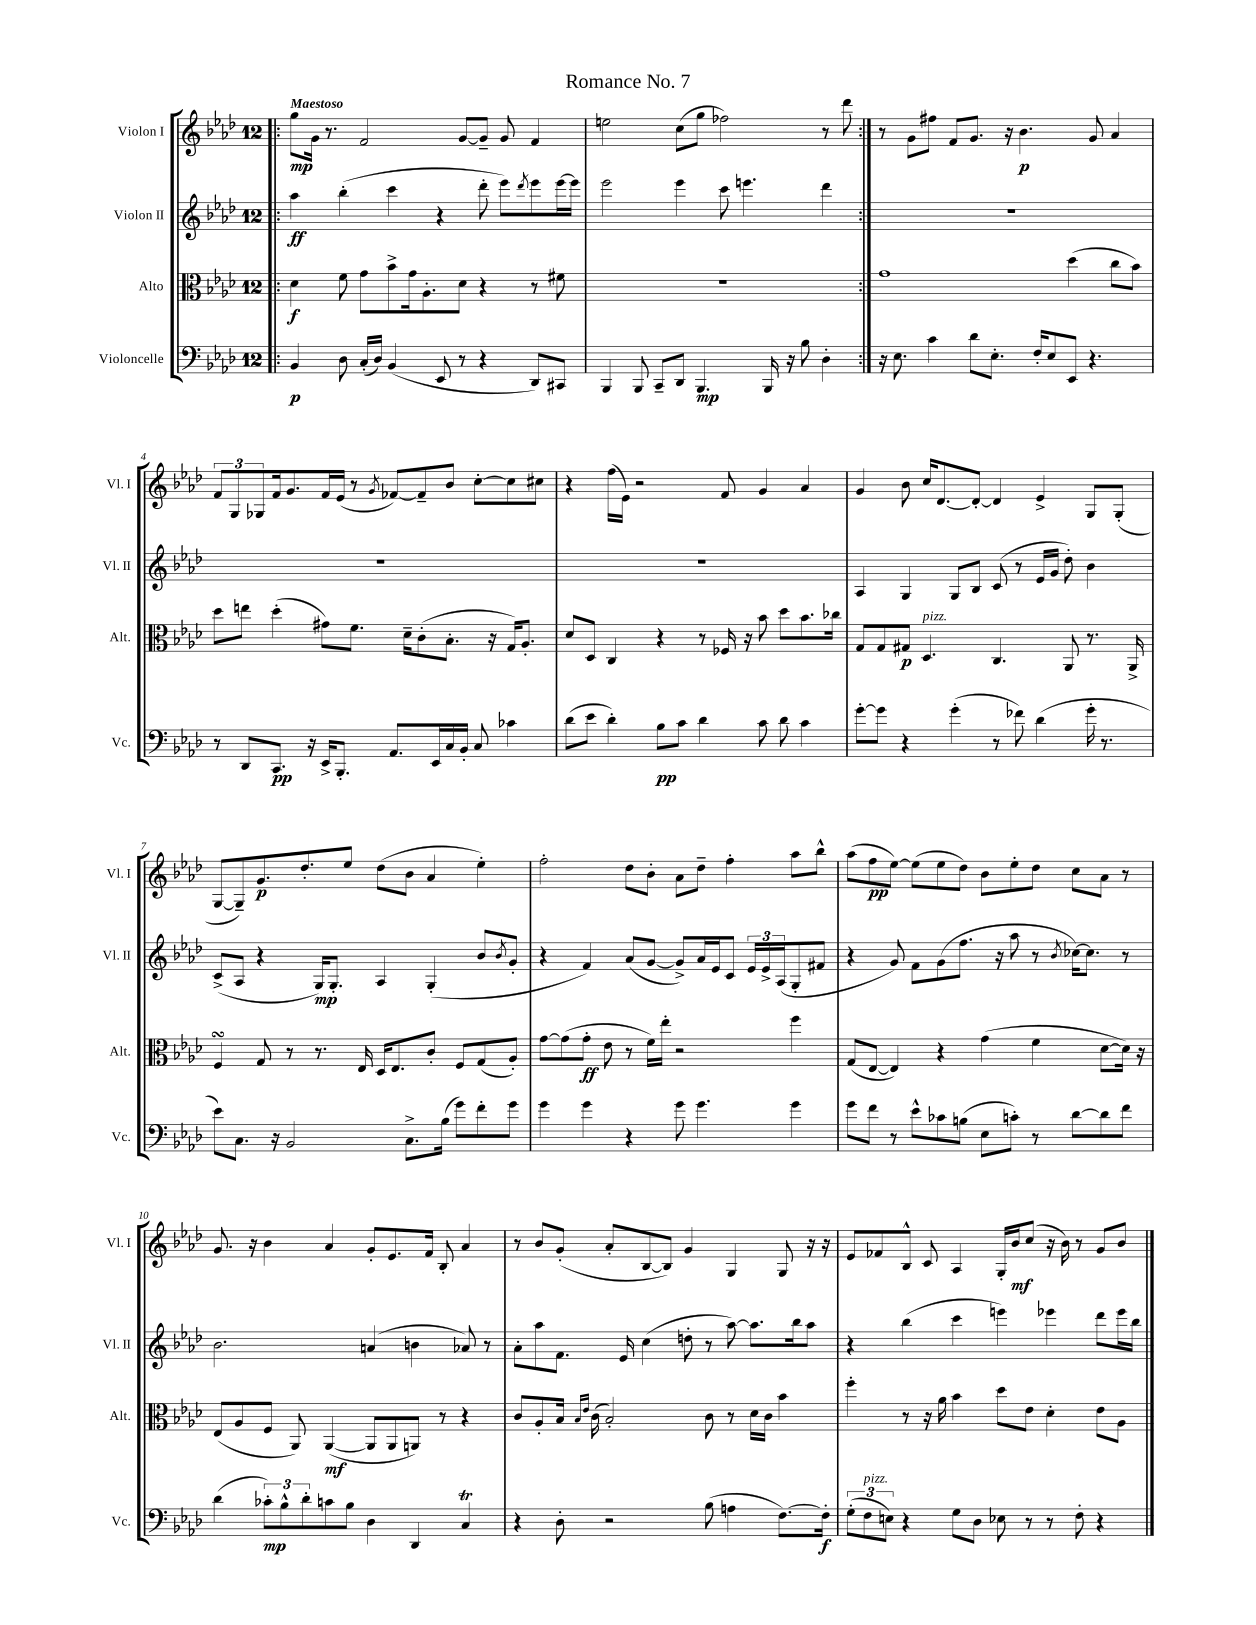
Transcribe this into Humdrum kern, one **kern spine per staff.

**kern	**dynam	**kern	**dynam	**kern	**dynam	**kern	**dynam
*part4	*part4	*part3	*part3	*part2	*part2	*part1	*part1
*staff4	*staff4	*staff3	*staff3	*staff2	*staff2	*staff1	*staff1
*I"Violoncelle	*	*I"Alto	*	*I"Violon II	*	*I"Violon I	*
*I'Vc.	*	*I'Alt.	*	*I'Vl. II	*	*I'Vl. I	*
*clefF4	*	*clefC3	*	*clefG2	*	*clefG2	*
*k[b-e-a-d-]	*	*k[b-e-a-d-]	*	*k[b-e-a-d-]	*	*k[b-e-a-d-]	*
*M12/8	*	*M12/8	*	*M12/8	*	*M12/8	*
=1!|:	=1!|:	=1!|:	=1!|:	=1!|:	=1!|:	=1!|:	=1!|:
!	!	!	!	!	!	!LO:TX:a:B:t=Maestoso	!
4BB-/	p	4d-\	f	4aa-\	ff	8gg\L	mp
.	.	.	.	.	.	16g\Jk	.
.	.	.	.	.	.	8.r	.
8D-\	.	8f\	.	(4bb-'\	.	.	.
(16C'/LL	.	8g\L	.	.	.	2f/	.
16D-/JJ)	.	.	.	.	.	.	.
(4BB-/	.	8b-^\	.	4ccc\	.	.	.
.	.	16g\k	.	.	.	.	.
.	.	8.A-'\	.	.	.	.	.
8EE-/	.	.	.	4r	.	.	.
8r	.	8d-\J	.	.	.	[8g/L	.
4r	.	4r	.	8ddd-'\	.	8g~/J]	.
.	.	.	.	8eee-\L)	.	8g/	.
.	.	.	.	8qddd-/	.	.	.
8DD-/L)	.	8r	.	8eee-\	.	4f/	.
8CC#X/J	.	8f#X\	.	[16eee-\L	.	.	.
.	.	.	.	16eee-\JJ]	.	.	.
=2	=2	=2	=2	=2	=2	=2	=2
4BBB-/	.	1.r	.	2eee-\	.	2een\	.
8BBB-/	.	.	.	.	.	.	.
8CC~/L	.	.	.	.	.	.	.
8DD-/J	.	.	.	4eee-\	.	(8cc\L	.
4.BBB-/	mp	.	.	.	.	8gg\J	.
.	.	.	.	8ccc\	.	2ff-X\)	.
.	.	.	.	4.eeen\	.	.	.
16BBB-/	.	.	.	.	.	.	.
16r	.	.	.	.	.	.	.
8B-\	.	.	.	.	.	.	.
4D-'\	.	.	.	4ddd-\	.	8r	.
.	.	.	.	.	.	8ddd-\	.
=3:|!	=3:|!	=3:|!	=3:|!	=3:|!	=3:|!	=3:|!	=3:|!
16r	.	1g	.	1.r	.	8r	.
8.E-\	.	.	.	.	.	.	.
.	.	.	.	.	.	8g\L	.
4c\	.	.	.	.	.	8ff#X\J	.
.	.	.	.	.	.	8f/L	.
8d-\L	.	.	.	.	.	8.g/J	.
8.E-'\J	.	.	.	.	.	.	.
.	.	.	.	.	.	16r	.
.	.	.	.	.	.	4.b-\	p
16F'/KL	.	.	.	.	.	.	.
8E-/	.	.	.	.	.	.	.
8EE-/J	.	(4dd-\	.	.	.	.	.
4.r	.	.	.	.	.	8g/	.
.	.	8cc\L	.	.	.	4a-/	.
.	.	8b-\J)	.	.	.	.	.
!!LO:LB:g=z
=4	=4	=4	=4	=4	=4	=4	=4
8r	.	8dd-\L	.	1.r	.	12f/L	.
.	.	.	.	.	.	12G/	.
8DD-/L	.	8een\J	.	.	.	.	.
.	.	.	.	.	.	12G-X/	.
8.CC/J	pp	(4dd-'\	.	.	.	16f/k	.
.	.	.	.	.	.	8.g/	.
16r	.	.	.	.	.	.	.
16EE-^/KL	.	8g#X\L)	.	.	.	16f/L	.
8.BBB-'/J	.	.	.	.	.	(16e-/JJ	.
.	.	8.f\J	.	.	.	8r	.
.	.	.	.	.	.	8qg/	.
8.AA-/L	.	.	.	.	.	[8f-X/L)	.
.	.	16d-~\KL	.	.	.	.	.
.	.	(8c'\	.	.	.	8f-~/]	.
16EE-/L	.	.	.	.	.	.	.
16C/	.	8.B-'\J	.	.	.	8b-/J	.
16BB-'/JJ	.	.	.	.	.	.	.
8C/	.	.	.	.	.	[8cc'\L	.
.	.	16r	.	.	.	.	.
4c-X\	.	16G/KL)	.	.	.	8cc\]	.
.	.	8.A-'/J	.	.	.	.	.
.	.	.	.	.	.	8cc#X\J	.
=5	=5	=5	=5	=5	=5	=5	=5
(8d-\L	.	8d-/L	.	1.r	.	4r	.
8e-\J	.	8D-/J	.	.	.	.	.
4d-'\)	.	4C/	.	.	.	(16ff\LL	.
.	.	.	.	.	.	16e-\JJ)	.
.	.	.	.	.	.	2r	.
8B-\L	pp	4r	.	.	.	.	.
8c\J	.	.	.	.	.	.	.
4d-\	.	8r	.	.	.	.	.
.	.	16F-X/	.	.	.	8f/	.
.	.	16r	.	.	.	.	.
8c\	.	8b-\	.	.	.	4g/	.
8d-\	.	8dd-\L	.	.	.	.	.
4c\	.	8.b-\	.	.	.	4a-/	.
.	.	16cc-X\Jk	.	.	.	.	.
=6	=6	=6	=6	=6	=6	=6	=6
[8g'\L	.	8G/L	.	4A-/	.	4g/	.
8g\J]	.	8G/	.	.	.	.	.
4r	.	8G#X/J	p	4G/	.	8b-\	.
!	!	!LO:TX:a:i:t=pizz.	!	!	!	!	!
.	.	4.D-/	.	.	.	16cc/KL	.
.	.	.	.	.	.	[8.d-/	.
(4g'\	.	.	.	8G/L	.	.	.
.	.	.	.	8B-/J	.	8d-'/J_	.
8r	.	4.C/	.	(8c/	.	4d-/]	.
8f-X\)	.	.	.	8r	.	.	.
(4d-\	.	.	.	16e-/LL	.	4e-^/	.
.	.	.	.	16g/JJ	.	.	.
.	.	8AA-/	.	8dd-'\)	.	.	.
16g'\	.	8.r	.	4b-\	.	8G/L	.
8.r	.	.	.	.	.	.	.
.	.	.	.	.	.	(8G'/J	.
.	.	16AA-^/	.	.	.	.	.
!!LO:LB:g=z
=7	=7	=7	=7	=7	=7	=7	=7
8e-\L)	.	4FsSSS/	.	(8c^/L	.	[8G/L	.
8.C\J	.	.	.	8A-/J	.	8G~/])	.
.	.	8G/	.	4r	.	8.g/	p
16r	.	.	.	.	.	.	.
2BB-/	.	8r	.	.	.	.	.
.	.	.	.	.	.	8.dd-'/	.
.	.	8.r	.	16G/KL)	mp	.	.
.	.	.	.	8.G'/J	.	.	.
.	.	.	.	.	.	8ee-/J	.
.	.	16E-/	.	.	.	.	.
.	.	16D-/KL	.	4A-/	.	(8dd-\L	.
.	.	8.E-/	.	.	.	.	.
8.C^\L	.	.	.	.	.	8b-\J	.
.	.	8c'/J	.	(4G'/	.	4a-/	.
(16B-\Jk	.	.	.	.	.	.	.
8g\L)	.	8F/L	.	.	.	.	.
8f'\	.	(8G/	.	8b-/L	.	4ee-'\)	.
.	.	.	.	8qb-/	.	.	.
8g\J	.	8A-'/J)	.	8g'/J	.	.	.
=8	=8	=8	=8	=8	=8	=8	=8
4g\	.	[8g\L	.	4r	.	2ff'\	.
.	.	(8g\]	.	.	.	.	.
4g\	.	8g'\J	ff	4f/)	.	.	.
.	.	8e-\	.	.	.	.	.
4r	.	8r	.	(8a-/L	.	8dd-\L	.
.	.	16f\LL)	.	[8g/J	.	8b-'\J	.
.	.	16ee-'\JJ	.	.	.	.	.
8g\	.	2r	.	8g^/L])	.	8a-\L	.
4.g\	.	.	.	16a-/L	.	8dd-~\J	.
.	.	.	.	16e-/J	.	.	.
.	.	.	.	8c/J	.	4ff'\	.
.	.	.	.	24e-/LL	.	.	.
.	.	.	.	24e-^/	.	.	.
.	.	.	.	(24A-/J	.	.	.
4g\	.	4ff\	.	8G'/	.	8aa-\L	.
.	.	.	.	8f#X/J	.	8bb-^^\J	.
=9	=9	=9	=9	=9	=9	=9	=9
8g\L	.	(8G/L	.	4r	.	(8aa-\L	.
8f\J	.	[8E-/J	.	.	.	8ff\	pp
8r	.	4E-/])	.	8g/)	.	[8ee-\J)	.
8e-^^\L	.	.	.	8f\L	.	(8ee-\L]	.
8c-X\	.	4r	.	(8g\	.	8ee-\	.
(8Bn\J	.	.	.	8.ff\J	.	8dd-\J)	.
8E-\L	.	(4g\	.	.	.	8b-\L	.
.	.	.	.	16r	.	.	.
8cn'\J)	.	.	.	8aa-\	.	8ee-'\	.
8r	.	4f\	.	8r	.	8dd-\J	.
.	.	.	.	8qb-/	.	.	.
[8d-\L	.	.	.	[16cc-X\KL)	.	8cc\L	.
.	.	.	.	8.cc-\J]	.	.	.
8d-\]	.	[8d-\L	.	.	.	8a-\J	.
8f\J	.	16d-\Jk])	.	8r	.	8r	.
.	.	16r	.	.	.	.	.
!!LO:LB:g=z
=10	=10	=10	=10	=10	=10	=10	=10
(4d-\	.	(8E-/L	.	2.b-\	.	8.g/	.
.	.	8A-/	.	.	.	.	.
.	.	.	.	.	.	16r	.
12c-X'\L)	mp	8F/J	.	.	.	4b-\	.
12B-^^\	.	.	.	.	.	.	.
.	.	8AA-/)	.	.	.	.	.
12d-'\	.	.	.	.	.	.	.
8cn\	.	([4AA-/	mf	.	.	4a-/	.
8B-\J	.	.	.	.	.	.	.
4D-\	.	8AA-/L]	.	(4an/	.	8g'/L	.
.	.	8AA-/	.	.	.	8.e-/	.
4DD-/	.	8AAn/J)	.	4bn\	.	.	.
.	.	.	.	.	.	16f/Jk	.
.	.	8r	.	.	.	8B-'/	.
4Ct/	.	4r	.	8a-X/)	.	4a-/	.
.	.	.	.	8r	.	.	.
=11	=11	=11	=11	=11	=11	=11	=11
4r	.	8c/L	.	8a-'\L	.	8r	.
.	.	8A-'/	.	8aa-\	.	8b-/L	.
8D-'\	.	16B-/Jk	.	8.f\J	.	(8g'/J	.
.	.	16qqB-/LL	.	.	.	.	.
.	.	16qqe-/JJ	.	.	.	.	.
.	.	(16c\	.	.	.	.	.
2r	.	2B-'/)	.	.	.	8a-'/L	.
.	.	.	.	16e-/	.	.	.
.	.	.	.	(4cc\	.	[8B-/	.
.	.	.	.	.	.	8B-/J])	.
.	.	.	.	8ddn'\	.	4g/	.
(8B-\	.	8c\	.	8r	.	.	.
4An\	.	8r	.	[8aa-\)	.	4G/	.
.	.	16d-\LL	.	8.aa-\L]	.	.	.
.	.	16c\JJ	.	.	.	.	.
[8.F\L)	.	4b-\	.	.	.	8G/	.
.	.	.	.	16bb-\k	.	.	.
.	.	.	.	8aa-\J	.	16r	.
16F'\Jk]	f	.	.	.	.	16r	.
=12	=12	=12	=12	=12	=12	=12	=12
(12G'\L	.	4ff'\	.	4r	.	8e-/L	.
!LO:TX:a:i:t=pizz.	!	!	!	!	!	!	!
12F\	.	.	.	.	.	.	.
.	.	.	.	.	.	8f-X/	.
12En\J)	.	.	.	.	.	.	.
4r	.	8r	.	(4bb-\	.	8B-^^/J	.
.	.	16r	.	.	.	8c/	.
.	.	16a-\	.	.	.	.	.
8G\L	.	4b-\	.	4ccc\	.	4A-/	.
8D-\J	.	.	.	.	.	.	.
8E-X\	.	8dd-\L	.	4eeen\)	.	16G'/LL	.
.	.	.	.	.	.	16b-/J	mf
8r	.	8e-\J	.	.	.	(8cc/J	.
8r	.	4d-'\	.	4eee-X\	.	16r	.
.	.	.	.	.	.	16b-\)	.
8F'\	.	.	.	.	.	8r	.
4r	.	8e-\L	.	8ddd-\L	.	8g/L	.
.	.	8A-\J	.	16eee-\L	.	8b-/J	.
.	.	.	.	16bb-\JJ	.	.	.
==	==	==	==	==	==	==	==
*-	*-	*-	*-	*-	*-	*-	*-
